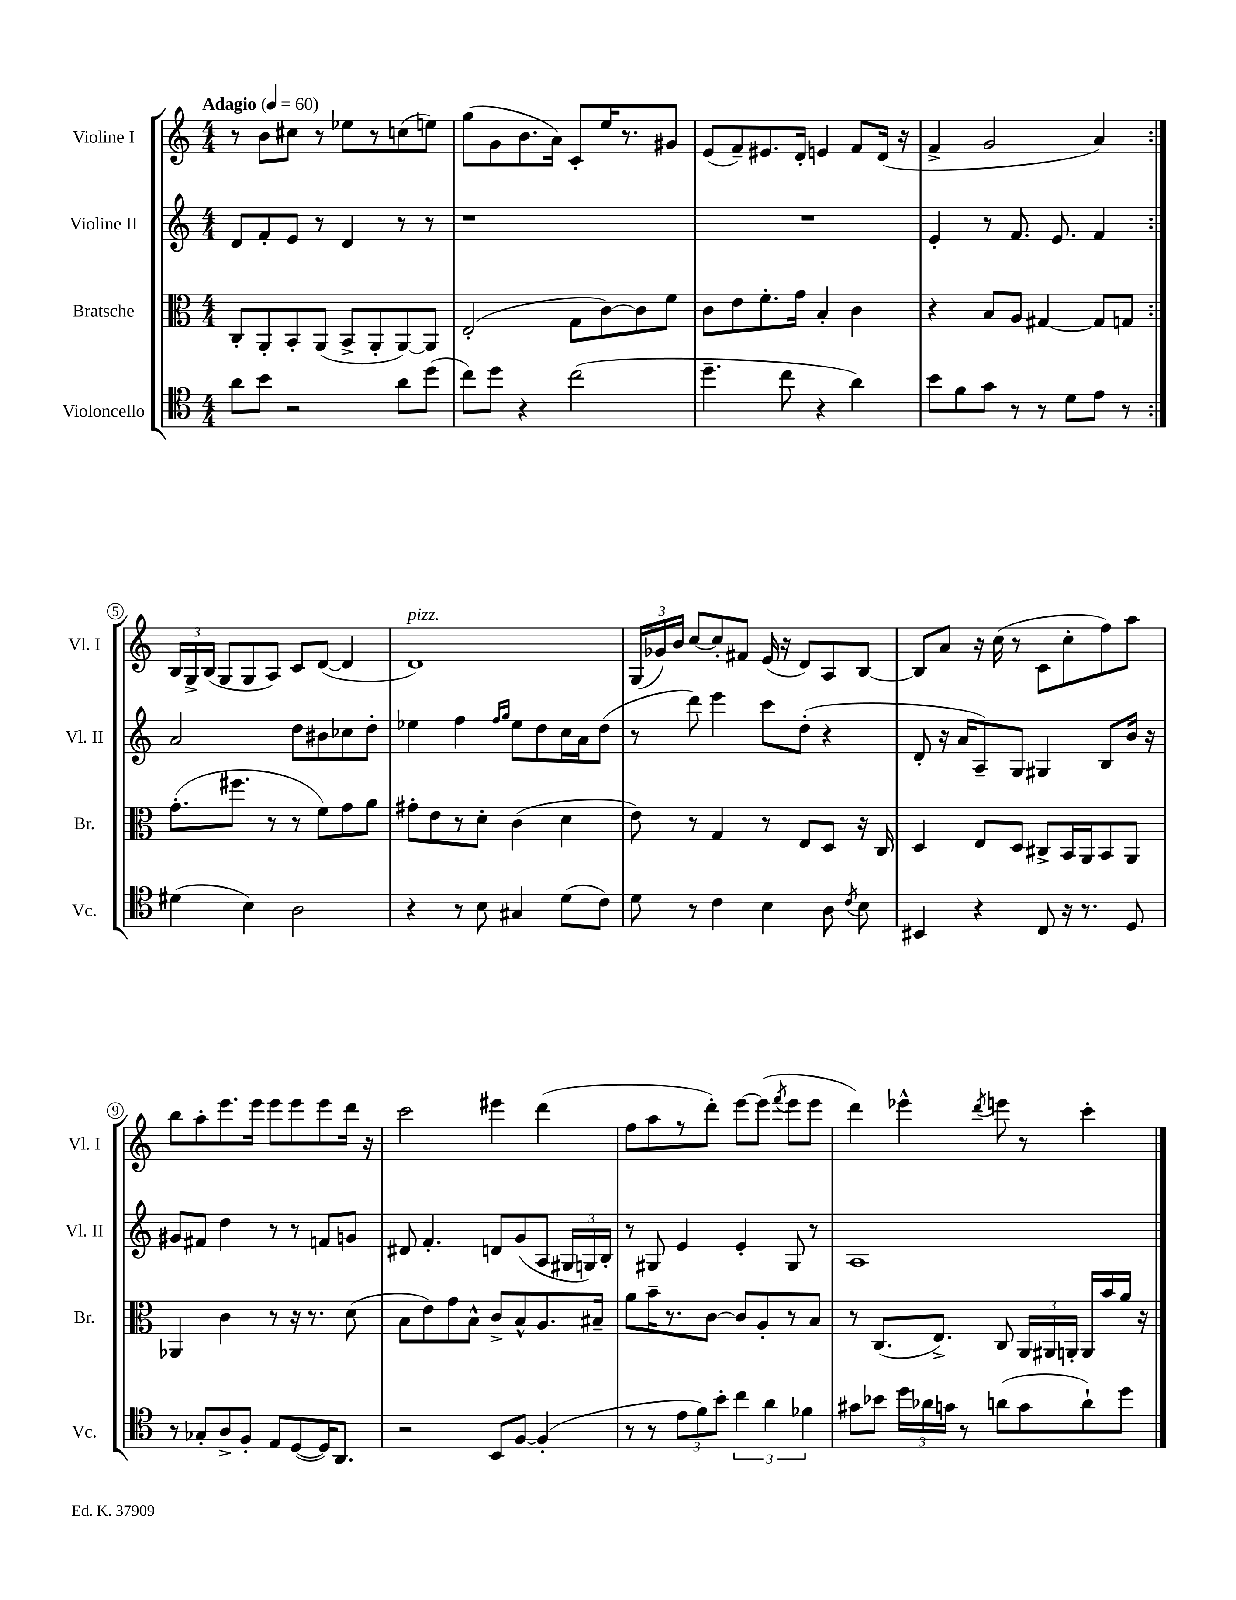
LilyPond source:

<<
\new StaffGroup <<
\new Staff = "s0" \with { instrumentName = "Violine I" shortInstrumentName = "Vl. I" } {
    \clef treble \key c \major \numericTimeSignature \time 4/4 \tempo "Adagio" 4 = 60
    \autoBeamOff \repeat volta 2 { r8 b'8[ cis''8] r8 ees''8[ r8 c''8( e''8]) |
    g''8[( g'8 b'8. a'16]) c'8[-. e''16 r8. gis'8] |
    e'8[( f'8--) eis'8. d'16]-. e'4 f'8[ d'16]( r16 |
    f'4-> g'2 a'4) | }
    \tuplet 3/2 { b16[ g16-> b16]( } g8[ g8 a8]) c'8[ d'8]~( d'4 |
    d'1^\markup { \italic "pizz." }) |
    \tuplet 3/2 { g16[( ges'16) b'16] } c''8[~ c''8-. fis'8] e'16( r16 d'8[) a8 b8]~ |
    b8[ a'8] r16 c''16( r8 c'8[ c''8-. f''8) a''8] |
    b''8[ a''8-. e'''8. e'''16] e'''8[ e'''8 e'''8 d'''16] r16 |
    c'''2 eis'''4 d'''4( |
    f''8[ a''8 r8 d'''8]-.) e'''8[~ e'''8]( \acciaccatura { f'''8 } e'''8[ e'''8] |
    d'''4) ees'''4-^ \acciaccatura { d'''8 } e'''8 r8 c'''4-. \bar "|." |
}
\new Staff = "s1" \with { instrumentName = "Violine II" shortInstrumentName = "Vl. II" } {
    \clef treble \key c \major \numericTimeSignature \time 4/4
    \autoBeamOff \repeat volta 2 { d'8[ f'8-. e'8] r8 d'4 r8 r8 |
    r1 |
    R1 |
    e'4-. r8 f'8. e'8. f'4 | }
    a'2 d''8[ bis'8 ces''8 d''8]-. |
    ees''4 f''4 \grace { f''16[ g''16] } ees''8[ d''8 c''16 a'16 d''8]( |
    r8 d'''8) e'''4 c'''8[ d''8]-.( r4 |
    d'8-. r16 a'16[ a8--) g8] gis4 b8[ b'16] r16 |
    gis'8[ fis'8] d''4 r8 r8 f'8[ g'8] |
    dis'8 f'4.-. d'8[ g'8( a8] \tuplet 3/2 { gis16[ g16) b16]-. } |
    r8 gis8 e'4 e'4-. gis8 r8 |
    a1 \bar "|." |
}
\new Staff = "s2" \with { instrumentName = "Bratsche" shortInstrumentName = "Br." } {
    \clef alto \key c \major \numericTimeSignature \time 4/4
    \autoBeamOff \repeat volta 2 { c8[-. a,8-. b,8-. a,8]( b,8[-> a,8-. a,8~) a,8] |
    e2-.( g8[ c'8~) c'8 f'8] |
    c'8[ e'8 f'8.-. g'16] b4-. c'4 |
    r4 b8[ a8] gis4~ gis8[ g8] | }
    g'8.[-.( fis''8.] r8 r8 f'8[) g'8 a'8] |
    gis'8[-. e'8 r8 d'8]-. c'4( d'4 |
    e'8) r8 g4 r8 e8[ d8] r16 c16 |
    d4 e8[ d8] cis8[-> b,16 a,16 b,8 a,8] |
    aes,4 c'4 r8 r16 r8. d'8( |
    b8[ e'8) g'8 b8]-^ c'8[-> b8-^ a8. bis16]-- |
    a'8[ b'16-- r8. c'8]~ c'8[ a8-. r8 b8] |
    r8 c8.[( e8.]->) c8 \tuplet 3/2 { a,16[ ais,16 a,16]-. } a,16[ b'16 a'16] r16 \bar "|." |
}
\new Staff = "s3" \with { instrumentName = "Violoncello" shortInstrumentName = "Vc." } {
    \clef tenor \key c \major \numericTimeSignature \time 4/4
    \autoBeamOff \repeat volta 2 { a'8[ b'8] r2 a'8[ d''8]( |
    c''8[) d''8] r4 c''2( |
    d''4.-- c''8 r4 a'4) |
    b'8[ f'8 g'8] r8 r8 d'8[ e'8] r8 | }
    dis'4( b4) a2 |
    r4 r8 b8 gis4 d'8[( c'8]) |
    d'8 r8 c'4 b4 a8 \acciaccatura { c'8 } b8 |
    bis,4 r4 c8 r16 r8. d8 |
    r8 ges8[-. a8-> f8]-. e8[ d8~( d16) a,8.] |
    r2 b,8[ f8]~ f4-.( |
    r8 r8 \tuplet 3/2 { e'8[ f'8) b'8]-. } \tuplet 3/2 { c''4 a'4 fes'4 } |
    gis'8[ bes'8] \tuplet 3/2 { d''16[ aes'16 g'16] } r8 a'8[( g'8 a'8-!) d''8] \bar "|." |
}
>>
>>
\layout { \context { \Score \override BarNumber.stencil = #(make-stencil-circler 0.1 0.3 ly:text-interface::print) } }
